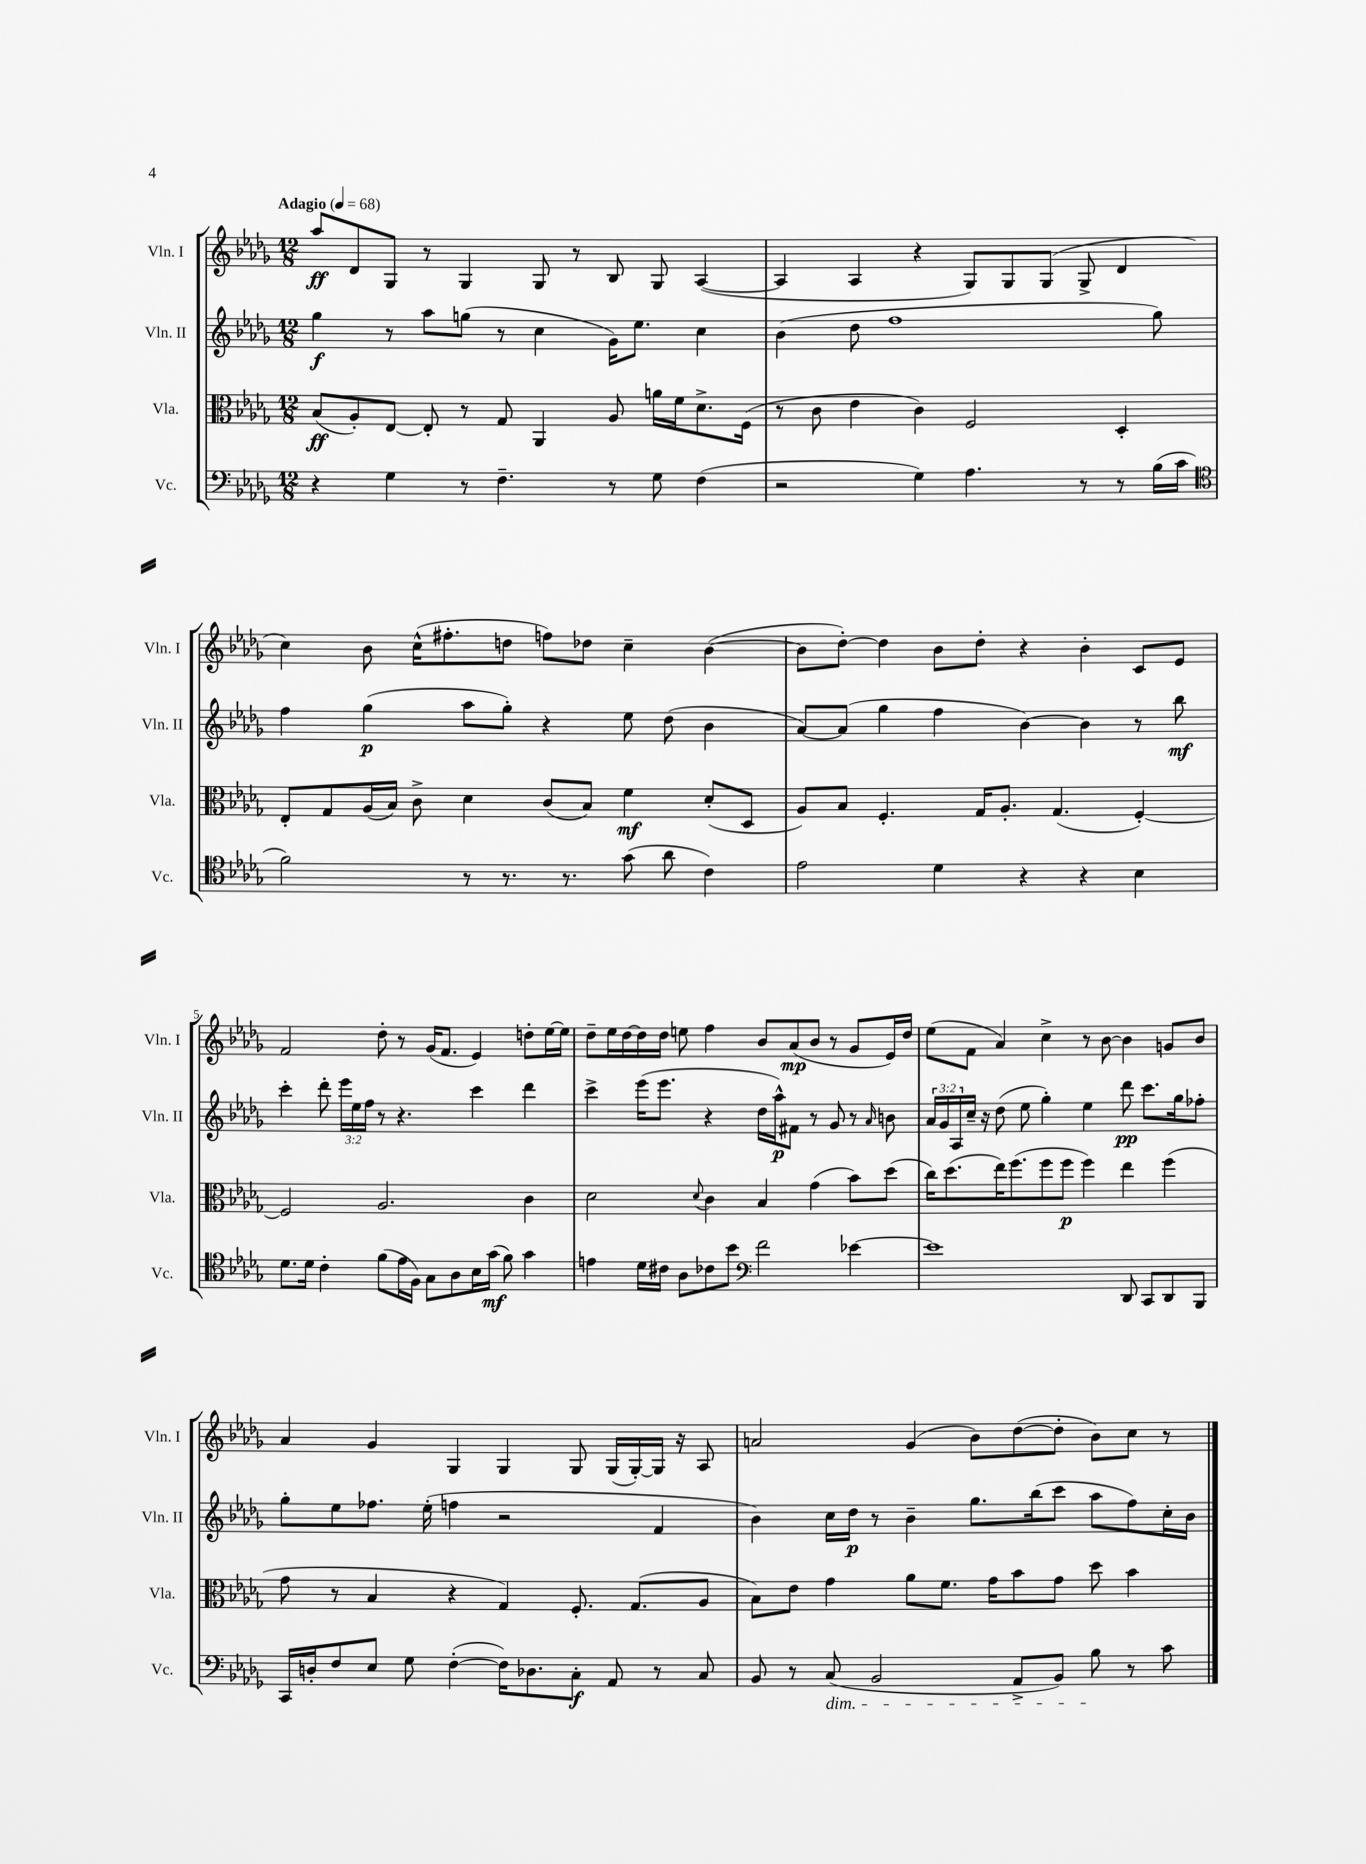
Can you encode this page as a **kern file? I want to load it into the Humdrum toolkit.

**kern	**dynam	**kern	**dynam	**kern	**dynam	**kern	**dynam
*part4	*part4	*part3	*part3	*part2	*part2	*part1	*part1
*staff4	*staff4	*staff3	*staff3	*staff2	*staff2	*staff1	*staff1
*I"Vc.	*	*I"Vla.	*	*I"Vln. II	*	*I"Vln. I	*
*I'Vc.	*	*I'Vla.	*	*I'Vln. II	*	*I'Vln. I	*
*clefF4	*	*clefC3	*	*clefG2	*	*clefG2	*
*k[b-e-a-d-g-]	*	*k[b-e-a-d-g-]	*	*k[b-e-a-d-g-]	*	*k[b-e-a-d-g-]	*
*M12/8	*	*M12/8	*	*M12/8	*	*M12/8	*
*MM68	*	*MM68	*	*MM68	*	*MM68	*
=1	=1	=1	=1	=1	=1	=1	=1
!	!	!	!	!	!	!LO:TX:a:B:t=Adagio	!
4r	.	(8B-/L	ff	4gg-\	f	8aa-/L	ff
.	.	8A-'/)	.	.	.	8d-/	.
4G-\	.	[8E-/J	.	8r	.	8G-/J	.
.	.	8E-'/]	.	8aa-\L	.	8r	.
8r	.	8r	.	(8ggn\J	.	4G-/	.
4.F~\	.	8G-/	.	8r	.	.	.
.	.	4AA-/	.	4cc\	.	8G-/	.
.	.	.	.	.	.	8r	.
8r	.	8A-/	.	16g-\KL)	.	8B-/	.
.	.	.	.	8.ee-\J	.	.	.
8G-\	.	16an\LL	.	.	.	8G-/	.
.	.	16f\J	.	.	.	.	.
(4F\	.	8.d-^\	.	4cc\	.	([4A-/	.
.	.	(16F\Jk	.	.	.	.	.
=2	=2	=2	=2	=2	=2	=2	=2
2r	.	8r	.	(4b-\	.	4A-/]	.
.	.	8c\	.	.	.	.	.
.	.	4e-\	.	8dd-\	.	4A-/	.
.	.	.	.	1ff	.	.	.
4G-\)	.	4c\)	.	.	.	4r	.
4.A-\	.	2F/	.	.	.	8G-/L)	.
.	.	.	.	.	.	8G-/	.
.	.	.	.	.	.	(8G-/J	.
8r	.	.	.	.	.	8G-^/	.
8r	.	4D-'/	.	.	.	4d-/	.
(16B-\LL	.	.	.	8gg-\)	.	.	.
16c\JJ	.	.	.	.	.	.	.
!!LO:LB:g=z
=3	=3	=3	=3	=3	=3	=3	=3
*clefC4	*	*	*	*	*	*	*
2f\)	.	8E-'/L	.	4ff\	.	4cc\)	.
.	.	8G-/	.	.	.	.	.
.	.	(16A-/L	.	(4gg-\	p	8b-\	.
.	.	16B-/JJ)	.	.	.	.	.
.	.	8c^\	.	.	.	(16cc^^\KL	.
.	.	.	.	.	.	8.ff#X'\	.
8r	.	4d-\	.	8aa-\L	.	.	.
8.r	.	.	.	8gg-'\J)	.	8ddn\J	.
.	.	(8c/L	.	4r	.	8ffn\L)	.
8.r	.	.	.	.	.	.	.
.	.	8B-/J)	.	.	.	8dd-X\J	.
(8g-\	.	4f\	mf	8ee-\	.	4cc~\	.
8a-\	.	.	.	(8dd-\	.	.	.
4c\)	.	(8d-'/L	.	4b-\	.	([4b-\	.
.	.	8D-/J	.	.	.	.	.
=4	=4	=4	=4	=4	=4	=4	=4
2e-\	.	8A-/L)	.	[8a-/L)	.	8b-\L]	.
.	.	8B-/J	.	(8a-/J]	.	[8dd-'\J)	.
.	.	4.F'/	.	4gg-\	.	4dd-\]	.
4d-\	.	.	.	4ff\	.	8b-\L	.
.	.	16G-/KL	.	.	.	8dd-'\J	.
.	.	8.A-'/J	.	.	.	.	.
4r	.	.	.	[4b-\)	.	4r	.
.	.	(4.G-/	.	.	.	.	.
4r	.	.	.	4b-\]	.	4b-'\	.
4B-\	.	[4F'/)	.	8r	.	8c/L	.
.	.	.	.	8bb-\	mf	8e-/J	.
!!LO:LB:g=z
=5	=5	=5	=5	=5	=5	=5	=5
8.d-\L	.	2F/]	.	4ccc'\	.	2f/	.
16d-\Jk	.	.	.	.	.	.	.
4c'\	.	.	.	8ddd-'\	.	.	.
.	.	.	.	24eee-\LL	.	.	.
.	.	.	.	24ee-\	.	.	.
.	.	.	.	24ff\JJ	.	.	.
(8f\L	.	2.A-/	.	8r	.	8dd-'\	.
16e-\L	.	.	.	4.r	.	8r	.
16F\JJ)	.	.	.	.	.	.	.
8G-\L	.	.	.	.	.	(16g-/KL	.
.	.	.	.	.	.	8.f/J	.
8A-\	.	.	.	.	.	.	.
16B-\L	.	.	.	4ccc\	.	4e-/)	.
(16g-\JJ	mf	.	.	.	.	.	.
8f\)	.	.	.	.	.	.	.
4g-\	.	4c\	.	4ddd-\	.	8ddn'\L	.
.	.	.	.	.	.	[16ee-\L	.
.	.	.	.	.	.	16ee-\JJ]	.
=6	=6	=6	=6	=6	=6	=6	=6
4en\	.	2d-\	.	4ccc^\	.	8dd-~\L	.
.	.	.	.	.	.	16ee-\L	.
.	.	.	.	.	.	[16dd-\	.
16d-\LL	.	.	.	(16eee-\KL	.	16dd-\]	.
16c#X\JJ	.	.	.	8.eee-\J	.	16dd-\JJ	.
8A-\L	.	.	.	.	.	8een\	.
.	.	8qqd-/	.	.	.	.	.
8c-X\	.	4c\	.	4r	.	4ff\	.
8b-\J	.	.	.	.	.	.	.
*clefF4	*	*	*	*	*	*	*
2f\	.	4B-/	.	16dd-\LL	.	8b-/L	.
.	.	.	.	16aa-^^\J)	p	.	.
.	.	.	.	8f#X\J	.	(8a-/	mp
.	.	(4g-\	.	8r	.	8b-/J	.
.	.	.	.	8g-/	.	8r	.
[4e-X\	.	8b-\L)	.	8r	.	8g-/L	.
.	.	.	.	16qqa-/	.	.	.
.	.	(8dd-\J	.	8bn\	.	16e-/L)	.
.	.	.	.	.	.	16dd-/JJ	.
=7	=7	=7	=7	=7	=7	=7	=7
1e-]	.	16cc\KL)	.	24a-/LL	.	(8ee-\L	.
.	.	.	.	24g-/	.	.	.
.	.	(8.dd-\	.	.	.	.	.
.	.	.	.	24A-/	.	.	.
.	.	.	.	16cc~/JJ	.	8f\J	.
.	.	.	.	16r	.	.	.
.	.	16ee-\K)	.	(8dd-\	.	4a-/)	.
.	.	(8.ff\	.	.	.	.	.
.	.	.	.	8ee-\	.	.	.
.	.	8ff\	.	4gg-'\)	.	4cc^\	.
.	.	8ff\J	p	.	.	.	.
.	.	4ff\)	.	4ee-\	.	8r	.
.	.	.	.	.	.	[8b-\	.
8DD-/	.	4ee-\	.	8ddd-\	pp	4b-\]	.
8CC/L	.	.	.	8.ccc\L	.	.	.
8DD-/	.	(4ff\	.	.	.	8gn/L	.
.	.	.	.	16gg-\k	.	.	.
8BBB-/J	.	.	.	8ff-X'\J	.	8b-/J	.
!!LO:LB:g=z
=8	=8	=8	=8	=8	=8	=8	=8
16CC/LL	.	8g-\	.	8gg-'\L	.	4a-/	.
16Dn'/J	.	.	.	.	.	.	.
8F/	.	8r	.	8ee-\	.	.	.
8E-/J	.	4B-/	.	8.ff-X\J	.	4g-/	.
8G-\	.	.	.	.	.	.	.
.	.	.	.	(16ee-'\	.	.	.
([4F'\	.	4r	.	4ffn\	.	4G-/	.
16F\KL])	.	4G-/)	.	2r	.	4G-/	.
8.D-X\	.	.	.	.	.	.	.
8C'\J	f	8.F'/	.	.	.	8G-/	.
8AA-/	.	.	.	.	.	(16G-/LL	.
.	.	(8.G-/L	.	.	.	[16G-'/)	.
8r	.	.	.	4f/	.	16G-/JJ]	.
.	.	.	.	.	.	16r	.
8C/	.	8A-/J	.	.	.	8A-/	.
=9	=9	=9	=9	=9	=9	=9	=9
8BB-/	.	8B-\L)	.	4b-\)	.	2an/	.
8r	.	8e-\J	.	.	.	.	.
!LO:TX:b:i:t=dim.	!	!	!	!	!	!	!
(8C/	.	4g-\	.	16cc\LL	.	.	.
.	.	.	.	16dd-\JJ	p	.	.
2BB-/	.	.	.	8r	.	.	.
.	.	8a-\L	.	4b-~\	.	(4g-/	.
.	.	8.f\J	.	.	.	.	.
.	.	.	.	8.gg-\L	.	8b-\L)	.
.	.	16g-\KL	.	.	.	.	.
8AA-^/L	.	8b-\	.	.	.	([8dd-\	.
.	.	.	.	(16bb-\k	.	.	.
8BB-/J)	.	8g-\J	.	8ccc\J	.	8dd-'\J]	.
8B-\	.	8dd-\	.	8aa-\L	.	8b-\L)	.
8r	.	4b-\	.	8ff\)	.	8cc\J	.
8c\	.	.	.	16cc'\L	.	8r	.
.	.	.	.	16b-\JJ	.	.	.
==	==	==	==	==	==	==	==
*-	*-	*-	*-	*-	*-	*-	*-
